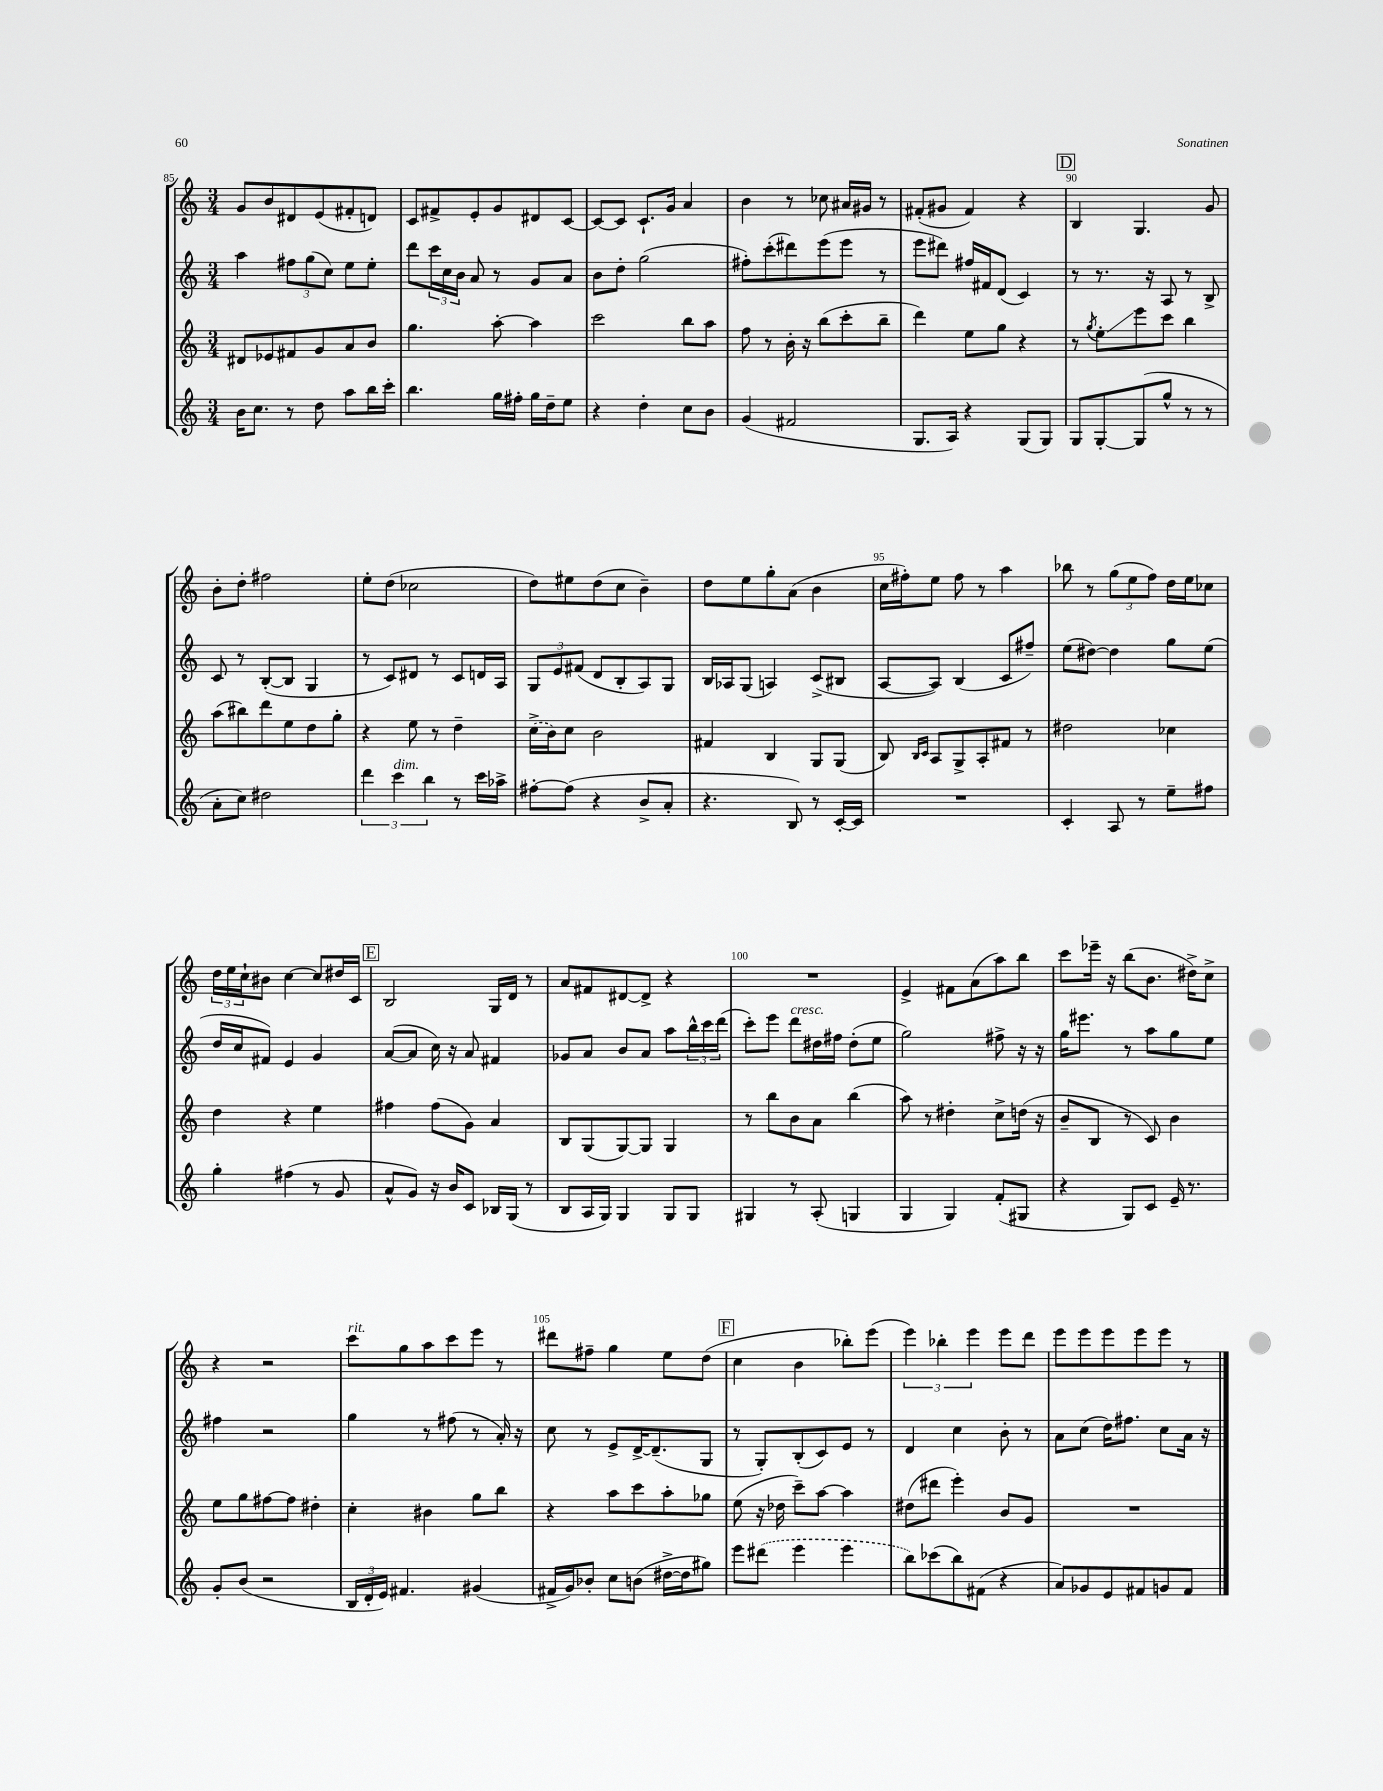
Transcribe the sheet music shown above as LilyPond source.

<<
\new StaffGroup <<
\new Staff = "s0" {
    \clef treble \key c \major \numericTimeSignature \time 3/4
    g'8 b'8 dis'8 e'8( fis'8-. d'8) |
    c'8 fis'8-> e'8-. g'8 dis'8 c'8~ |
    c'8~ c'8 c'8.-! g'16 a'4 |
    b'4 r8 ces''8 ais'16 gis'16 r8 |
    fis'8-.( gis'8 fis'4) r4 |
    \mark \markup { \box "D" } b4 g4. g'8 |
    b'8-. d''8-. fis''2 |
    e''8-. d''8( ces''2 |
    d''8) eis''8 d''8( c''8 b'4--) |
    d''8 e''8 g''8-. a'8( b'4 |
    c''16 fis''16-.) e''8 fis''8 r8 a''4 |
    bes''8 r8 \tuplet 3/2 { g''8( e''8 f''8) } d''16 e''16 ces''8 |
    \tuplet 3/2 { d''16 e''16 c''16-! } bis'8 c''4~ c''8 dis''16 c'16 |
    \mark \markup { \box "E" } b2 g16 d'16 r8 |
    a'8 fis'8 dis'8~ dis'8-> r4 |
    R2. |
    e'4-> fis'8 a'8( a''8) b''8 |
    c'''8 ees'''16-- r16 b''8( b'8. dis''16->) c''8-> |
    r4 r2 |
    c'''8^\markup { \italic "rit." } g''8 a''8 c'''8 e'''8 r8 |
    dis'''8 fis''8-- g''4 e''8 d''8( |
    \mark \markup { \box "F" } c''4 b'4 bes''8-.) e'''8( |
    \tuplet 3/2 { e'''4) bes''4-. e'''4 } e'''8 d'''8 |
    e'''8 e'''8 e'''8 e'''8 e'''8 r8 \bar "|." |
}
\new Staff = "s1" {
    \clef treble \key c \major \numericTimeSignature \time 3/4
    a''4 \tuplet 3/2 { fis''8 g''8( c''8) } e''8 e''8-. |
    d'''8 \tuplet 3/2 { c'''16 c''16 b'16 } a'8 r8 g'8 a'8 |
    b'8 d''8-. g''2( |
    fis''8-.) c'''8-.( dis'''8) e'''8( e'''8 r8 |
    e'''8 dis'''8) fis''16 fis'16 d'8( c'4) |
    \mark \markup { \box "D" } r8 r8. r16 a8 r8 b8-> |
    c'8 r8 b8~-.( b8 g4 |
    r8 c'8) dis'8 r8 c'8 d'16 a16 |
    \tuplet 3/2 { g8 e'8 fis'8( } d'8 b8-. a8) g8 |
    b16 aes16 g8( a4) c'8->( bis8 |
    a8~ a8) b4( c'8 fis''8--) |
    e''8( dis''8~) dis''4 g''8 e''8( |
    d''16 c''16 fis'8) e'4 g'4 |
    \mark \markup { \box "E" } a'8~( a'8 c''16) r16 a'8 fis'4 |
    ges'8 a'8 b'8 a'8 a''8 \tuplet 3/2 { b''16-^ c'''16 d'''16( } |
    c'''8-.) e'''8 d'''8^\markup { \italic "cresc." } dis''16 fis''16 dis''8-.( e''8 |
    g''2) fis''8-> r16 r16 |
    g''16 eis'''8. r8 a''8 g''8 e''8 |
    fis''4 r2 |
    g''4 r8 fis''8( r8 a'16-.) r16 |
    c''8 r8 e'8-> d'16~-> d'8.--( g8 |
    \mark \markup { \box "F" } r8 g8-.) b8-.( c'8) e'8 r8 |
    d'4 c''4 b'8-. r8 |
    a'8 c''8( d''16) fis''8. c''8 a'16 r16 \bar "|." |
}
\new Staff = "s2" {
    \clef treble \key c \major \numericTimeSignature \time 3/4
    dis'8 ees'8 fis'8 g'8 a'8 b'8 |
    g''4. a''8~-. a''4 |
    c'''2 b''8 a''8 |
    f''8 r8 b'16-. r16 b''8( c'''8-. b''8-- |
    d'''4) e''8 g''8 r4 |
    \mark \markup { \box "D" } r8 \acciaccatura { g''8 } e''8-.\glissando e'''8 c'''8 b''4 |
    a''8( bis''8) d'''8 e''8 d''8 g''8-. |
    r4 e''8 r8 d''4-- |
    \once \slurDashed c''16->( b'16) c''8 b'2 |
    fis'4 b4 g8 g8( |
    b8) \grace { b16 c'16 } a8 g8-> a8-. fis'8 r8 |
    dis''2 ces''4 |
    d''4 r4 e''4 |
    \mark \markup { \box "E" } fis''4 fis''8( g'8) a'4 |
    b8 g8( g8~) g8 g4 |
    r8 b''8 b'8 a'8 b''4( |
    a''8) r8 dis''4-. c''8-> d''16( r16 |
    b'8-- b8 r8 c'8) b'4 |
    e''8 g''8 fis''8~ fis''8 dis''4-. |
    c''4-. bis'4 g''8 b''8 |
    r4 a''8 c'''8 a''8-. ges''8 |
    \mark \markup { \box "F" } e''8( r16 des''16 c'''8--) a''8~ a''4 |
    dis''8( dis'''8 e'''4-.) b'8 g'8 |
    R2. \bar "|." |
}
\new Staff = "s3" {
    \clef treble \key c \major \numericTimeSignature \time 3/4
    b'16 c''8. r8 d''8 a''8 b''16 c'''16-. |
    b''4. g''16 fis''16-. g''16 d''16-- e''8 |
    r4 d''4-. c''8 b'8 |
    g'4( fis'2 |
    g8. a16) r4 g8( g8) |
    \mark \markup { \box "D" } g8 g8~-. g8( g''8-^ r8 r8 |
    a'8-. c''8) dis''2 |
    \tuplet 3/2 { d'''4 c'''4^\markup { \italic "dim." } b''4 } r8 c'''16 aes''16-> |
    fis''8~-. fis''8( r4 b'8-> a'8-. |
    r4. b8) r8 c'16~-. c'16 |
    R2. |
    c'4-. a8 r8 e''8-- fis''8 |
    g''4-. fis''4( r8 g'8 |
    \mark \markup { \box "E" } a'8-^ g'8) r16 b'16 c'8 bes16 g16( r8 |
    b8 a16 g16) g4 g8 g8 |
    gis4 r8 a8-.( g4 |
    g4 g4) f'8-.( gis8 |
    r4 g8) c'8 e'16-- r8. |
    g'8-. b'8( r2 |
    \tuplet 3/2 { b16 d'16-. e'16) } fis'4. gis'4( |
    fis'16-> g'16) bes'8-. c''8 b'8( dis''16~-> dis''16 gis''8) |
    \mark \markup { \box "F" } e'''8 \once \slurDashed dis'''8( e'''4 e'''4 |
    b''8) ces'''8( b''8) fis'8( r4 |
    a'8) ges'8 e'8 fis'8 g'8 fis'8 \bar "|." |
}
>>
>>
\layout { \context { \Score currentBarNumber = #85 \override BarNumber.break-visibility = ##(#f #t #t) barNumberVisibility = #(every-nth-bar-number-visible 5) } }
